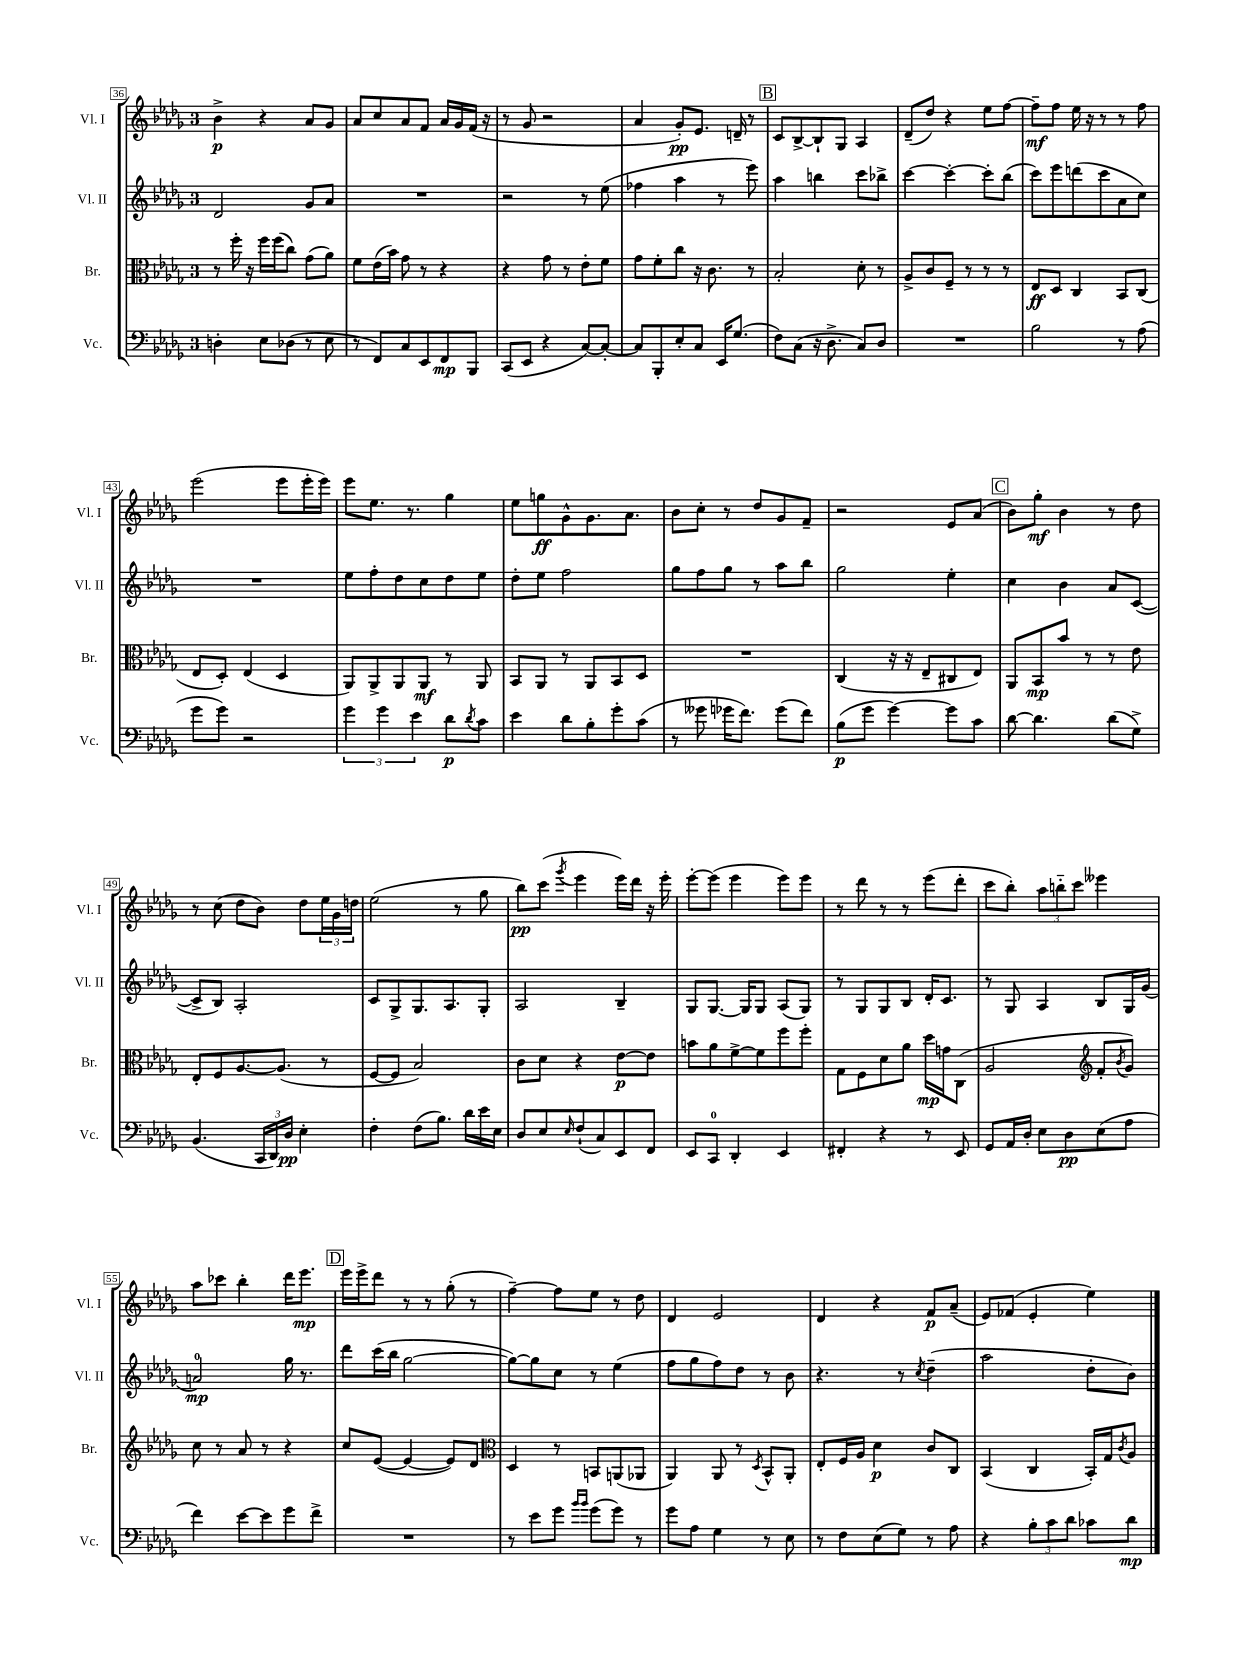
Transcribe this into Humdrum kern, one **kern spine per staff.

**kern	**kern	**kern	**kern
*staff4	*staff3	*staff2	*staff1
*clefF4	*clefC3	*clefG2	*clefG2
*k[b-e-a-d-g-]	*k[b-e-a-d-g-]	*k[b-e-a-d-g-]	*k[b-e-a-d-g-]
*M3/4	*M3/4	*M3/4	*M3/4
4D'\	8r	2d-/	4b-^\
.	16ff'\	.	.
.	16r	.	.
8E-\L	16ff\LL	.	4r
.	(16ff\J	.	.
(8D-\J	8cc\J)	.	.
8r	(8g-\L	8g-/L	8a-/L
8E-\	8a-\J)	8a-/J	8g-/J
=	=	=	=
8r	8f\L	2.r	8a-/L
8FF/L)	(16e-\L	.	8cc/
.	16b-\JJ)	.	.
8C/	8g-\	.	8a-/
8EE-/	8r	.	8f/J
8FF/	4r	.	16a-/LL
.	.	.	16g-/
8BBB-/J	.	.	(16f/JJ
.	.	.	16r
=	=	=	=
(8CC/L	4r	2r	8r
8EE-/J	.	.	8g-/
4r	8g-\	.	2r
.	8r	.	.
[8C/L)	8e-'\L	8r	.
8C'/_J	8f\J	(8ee-\	.
=	=	=	=
8C/]L	8g-\L	4ff-\	4a-/
8BBB-'/	8f'\	.	.
8E-'/	8cc\J	4aa-\	8g-'/L)
8C/J	16r	.	8.e-/J
.	8.c\	.	.
16EE-/LK	.	8r	.
(8.G-/J	.	.	16d~/
.	8r	8eee-\)	8r
=	=	=	=
8F\L)	2B-'/	4aa-\	8c/L
(8C\J	.	.	[8B-^/
16r	.	4bb\	8B-`/]
8.D-^\	.	.	.
.	.	.	8G-/J
8C/L)	8d-'\	8ccc\L	4A-/
8D-/J	8r	8bb-^\J	.
=	=	=	=
2.r	8A-^/L	[4ccc\	(8d-~/L
.	8c/	.	8dd-/J)
.	8F~/J	4ccc'\_	4r
.	8r	.	.
.	8r	8ccc'\]L	8ee-\L
.	8r	(8bb-\J	[8ff\J
=	=	=	=
2B-\	8E-/L	8ccc\L)	8ff~\]L
.	8D-/J	8eee-\	8ff\J
.	4C/	(8ddd\	16ee-\
.	.	.	16r
.	.	8ccc\	8r
8r	8BB-/L	8a-\	8r
(8A-\	(8C/J	8cc\J)	8ff\
=	=	=	=
8g-\L	8E-/L	2.r	(2eee-\
8g-\J)	8D-'/J)	.	.
2r	(4E-/	.	.
.	4D-/	.	8eee-\L
.	.	.	16eee-'\L
.	.	.	16eee-\JJ)
=	=	=	=
6g-\	8AA-/L)	8ee-\L	8eee-\L
.	8AA-^/	8ff'\	8.ee-\J
6g-\	.	.	.
.	8AA-/	8dd-\	.
.	.	.	8.r
6e-\	.	.	.
.	8AA-/J	8cc\	.
8d-\L	8r	8dd-\	4gg-\
8qd-/	.	.	.
8c\J	8AA-/	8ee-\J	.
=	=	=	=
4e-\	8BB-/L	8dd-'\L	8ee-\L
.	8AA-/J	8ee-\J	8gg\
8d-\L	8r	2ff\	8g-^^\
8B-'\	8AA-/L	.	8.g-\
8g-'\	8BB-/	.	.
.	.	.	8.a-\J
(8c\J	8D-/J	.	.
=	=	=	=
8r	2.r	8gg-\L	8b-\L
8g--\	.	8ff\	8cc'\J
16g-\LK	.	8gg-\J	8r
8.f\J)	.	.	.
.	.	8r	8dd-/L
(8g-\L	.	8aa-\L	8g-/
8f\J)	.	8bb-\J	8f~/J
=	=	=	=
(8B-\L	(4C/	2gg-\	2r
8g-\J	.	.	.
[4g-\)	16r	.	.
.	16r	.	.
.	8E-~/L	.	.
8g-\]L	8C#/	4ee-'\	8e-/L
8c\J	8E-/J)	.	(8a-/J
=	=	=	=
[8d-\	8AA-/L	4cc\	8b-\L)
4.d-\]	8BB-/	.	8gg-'\J
.	8b-/J	4b-\	4b-\
.	8r	.	.
(8d-\L	8r	8a-/L	8r
8G-^\J)	8e-\	([8c/J	8dd-\
=	=	=	=
(4.BB-/	8E-'/L	8c^/]L	8r
.	8F/	8B-/J)	(8cc\
.	[8.A-/	2A-'/	8dd-\L
24CC/LL	.	.	8b-\J)
24DD-/)	.	.	.
.	(8.A-/]J	.	.
24D-/JJ	.	.	.
4E-'\	.	.	8dd-\L
.	8r	.	24ee-\L
.	.	.	24g-\
.	.	.	24dd\JJ
=	=	=	=
4F'\	[8F/L	8c/L	(2ee-\
.	8F/]J	8G-^/	.
(8F\L	2B-/)	8.G-/	.
8.B-\J)	.	.	.
.	.	8.A-/	.
.	.	.	8r
16d-\LL	.	.	.
16e-\	.	8G-'/J	8gg-\
16E-\JJ	.	.	.
=	=	=	=
8D-/L	8c\L	2A-/	8bb-\L)
8E-/	8d-\J	.	(8ccc\J
16qqE-/	.	.	8qggg-/
(8F`/	4r	.	4eee-\
8C/)	.	.	.
8EE-/	[8e-\L	4B-~/	16eee-\LL)
.	.	.	16ddd-\JJ
8FF/J	8e-\]J	.	16r
.	.	.	16eee-'\
=	=	=	=
8EE-/L	8b\L	8G-/L	[8eee-'\L
8CC/J	8a-\	[8.G-/J	(8eee-\]J
4DD-'/	[8f^\	.	4eee-\
.	.	16G-/]LK	.
.	8f\]	8G-/J	.
4EE-/	8ff\	(8A-/L	8eee-\L)
.	8ff'\J	8G-/J)	8eee-\J
=	=	=	=
4FF#'/	8G-\L	8r	8r
.	8F\	8G-/L	8ddd-\
4r	8d-\	8G-/	8r
.	8a-\J	8B-/J	8r
8r	16dd-\LL	16d-'/LK	(8eee-\L
.	16g\J	8.c/J	.
8EE-/	(8C\J	.	8ddd-'\J
=	=	=	=
8GG-/L	2A-/	8r	8ccc\L
16AA-/L	.	8G-/	8bb-'\J)
16D-'/JJ	.	.	.
8E-\L	.	4A-/	12aa-\L
.	.	.	12bb'~\
8D-\	.	.	.
.	.	.	12ccc\J
*	*clefG2	*	*
(8E-\	8f'/L	8B-/L	4eee--\
.	8qb-/	.	.
8A-\J	8g-/J)	16G-/L	.
.	.	(16g-/JJ	.
=	=	=	=
4f\)	8cc\	2a/)	8aa-\L
.	8r	.	8ccc-\J
[8e-\L	8a-/	.	4bb-'\
8e-\]	8r	.	.
8g-\	4r	16gg-\	16ddd-\LK
.	.	8.r	8.eee-\J
8f^\J	.	.	.
=	=	=	=
2.r	8cc/L	8ddd-\L	16eee-\LL
.	.	.	16eee-^\J
.	([8e-/J	(16ccc\L	8ddd-\J
.	.	16bb-\JJ	.
.	4e-/_	[2gg-\	8r
.	.	.	8r
.	8e-/]L)	.	(8gg-'\
.	8d-/J	.	8r
=	=	=	=
*	*clefC3	*	*
8r	4D-/	8gg-\_L)	[4ff~\)
8e-\L	.	8gg-\]	.
8g-\J	8r	8cc\J	8ff\]L
16qqb-/LL	.	.	.
16qqb-/JJ	.	.	.
(8g-\L	8BB/L	8r	8ee-\J
8g-\J)	(8AA/	(4ee-\	8r
8r	8AA-/J	.	8dd-\
=	=	=	=
8g-\L	4AA-/)	8ff\L	4d-/
8A-\J	.	8gg-\	.
4G-\	8AA-/	8ff\)	2e-/
.	8r	8dd-\J	.
.	8qD-/	.	.
8r	8BB-^^/L	8r	.
8E-\	8AA-'/J	8b-\	.
=	=	=	=
8r	8E-'/L	4.r	4d-/
8F\L	16F/L	.	.
.	16A-/JJ	.	.
(8E-\	4d-\	.	4r
8G-\J)	.	8r	.
.	.	8qcc/	.
8r	8c/L	(4dd-~\	8f/L
8A-\	8C/J	.	(8a-~/J
=	=	=	=
4r	(4BB-/	2aa-\	8e-/L)
.	.	.	(8f-/J
12B-'\L	4C/	.	4e-'/
12c\	.	.	.
12d-\J	.	.	.
8c-\L	16BB-'/LL)	8dd-'\L	4ee-\)
.	16G-/J	.	.
.	8qc/	.	.
8d-\J	8A-/J	8b-\J)	.
==	==	==	==
*-	*-	*-	*-
